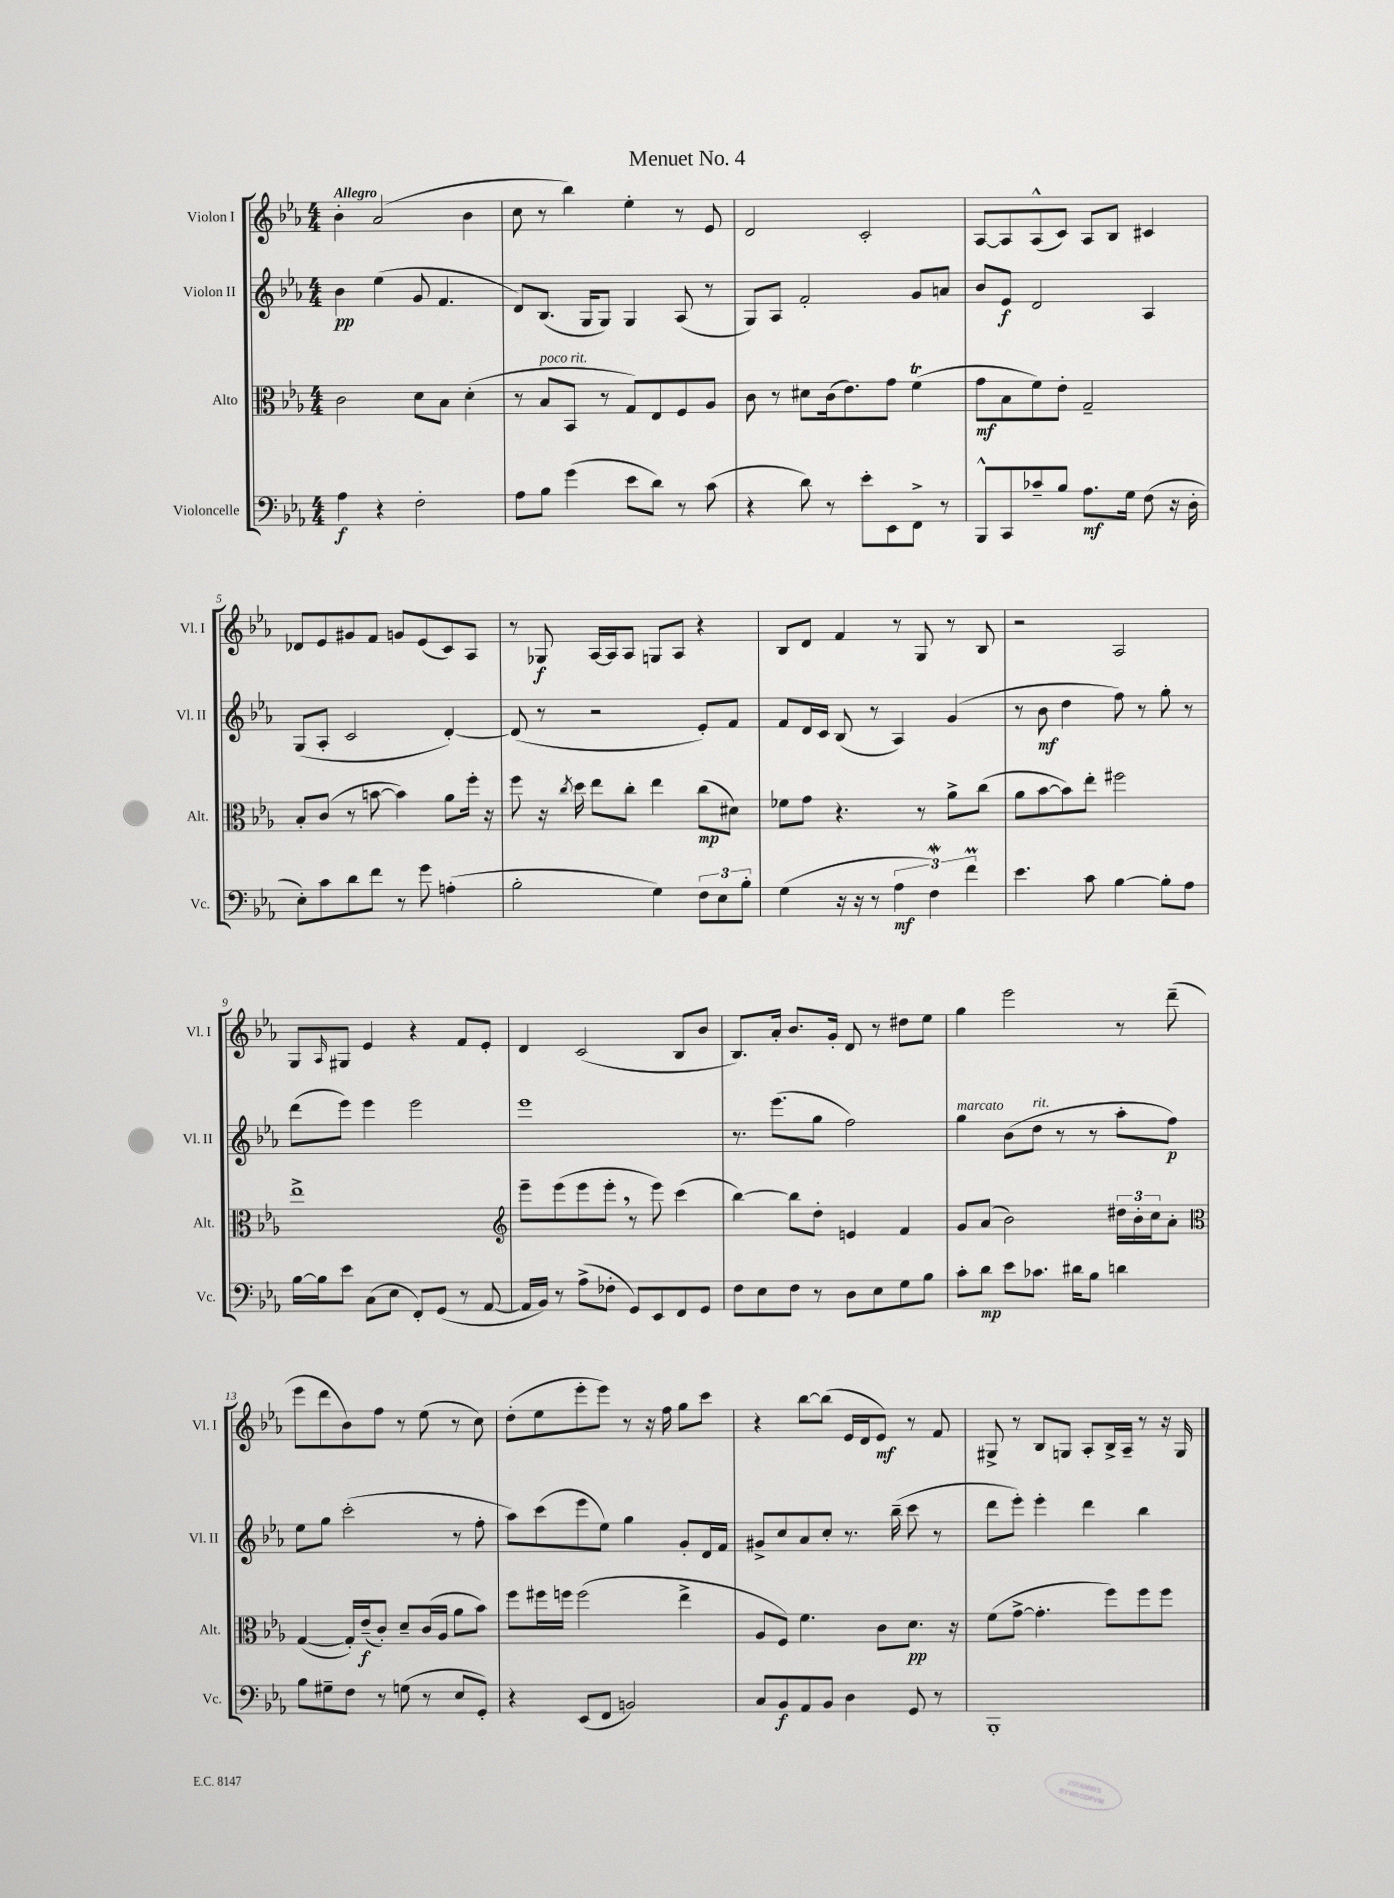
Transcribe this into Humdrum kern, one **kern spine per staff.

**kern	**dynam	**kern	**dynam	**kern	**dynam	**kern	**dynam
*part4	*part4	*part3	*part3	*part2	*part2	*part1	*part1
*staff4	*staff4	*staff3	*staff3	*staff2	*staff2	*staff1	*staff1
*I"Violoncelle	*	*I"Alto	*	*I"Violon II	*	*I"Violon I	*
*I'Vc.	*	*I'Alt.	*	*I'Vl. II	*	*I'Vl. I	*
*clefF4	*	*clefC3	*	*clefG2	*	*clefG2	*
*k[b-e-a-]	*	*k[b-e-a-]	*	*k[b-e-a-]	*	*k[b-e-a-]	*
*M4/4	*	*M4/4	*	*M4/4	*	*M4/4	*
=1	=1	=1	=1	=1	=1	=1	=1
!	!	!	!	!	!	!LO:TX:a:B:t=Allegro	!
4A-\	f	2c\	.	4b-\	pp	4b-'\	.
4r	.	.	.	(4ee-\	.	(2a-/	.
2F'\	.	8d\L	.	8g/	.	.	.
.	.	8B-\J	.	4.f/	.	.	.
.	.	(4d'\	.	.	.	4b-\	.
=2	=2	=2	=2	=2	=2	=2	=2
8A-\L	.	8r	.	8d/L)	.	8cc\	.
!	!	!LO:TX:a:i:t=poco rit.	!	!	!	!	!
8B-\J	.	8B-/L	.	(8.B-/J	.	8r	.
(4g\	.	8BB-/J	.	.	.	4bb-\)	.
.	.	.	.	16G/KL	.	.	.
.	.	8r	.	8G/J)	.	.	.
8e-\L	.	8G/L)	.	4G/	.	4ee-'\	.
8d\J)	.	8E-/	.	.	.	.	.
8r	.	8F/	.	(8A-/	.	8r	.
(8c\	.	8A-/J	.	8r	.	8e-/	.
=3	=3	=3	=3	=3	=3	=3	=3
4r	.	8c\	.	8G/L)	.	2d/	.
.	.	8r	.	8A-/J	.	.	.
8d\)	.	8d#X\L	.	2f'/	.	.	.
8r	.	(16c\k	.	.	.	.	.
.	.	8.e-\)	.	.	.	.	.
8e-'\L	.	.	.	.	.	2c'/	.
8EE-\	.	8g\J	.	.	.	.	.
8FF^\J	.	(4fT\	.	8g/L	.	.	.
8r	.	.	.	8an/J	.	.	.
=4	=4	=4	=4	=4	=4	=4	=4
8BBB-^^/L	.	8g\L	mf	8b-/L	.	[8A-/L	.
8CC/	.	8B-\	.	8e-/J	f	8A-/]	.
8c-X~/	.	8f\)	.	2d/	.	(8A-^^/	.
8B-/J	.	8e-'\J	.	.	.	8c/J)	.
8.A-\L	mf	2G~/	.	.	.	8A-/L	.
.	.	.	.	.	.	8B-/J	.
16G\Jk	.	.	.	.	.	.	.
(8F\	.	.	.	4A-/	.	4c#X/	.
16r	.	.	.	.	.	.	.
16D'\	.	.	.	.	.	.	.
!!LO:LB:g=z
=5	=5	=5	=5	=5	=5	=5	=5
8E-'\L)	.	8B-'/L	.	(8G/L	.	8d-X/L	.
8c\	.	(8c/J	.	8A-'/J	.	8e-/	.
8d\	.	8r	.	2c/	.	8g#X/	.
8f\J	.	[8bn\	.	.	.	8f/J	.
8r	.	4b\])	.	.	.	8gn/L	.
8g\	.	.	.	.	.	(8e-/	.
(4An'\	.	8a-\L	.	[4d'/)	.	8c/)	.
.	.	16ff'\Jk	.	.	.	8A-/J	.
.	.	16r	.	.	.	.	.
=6	=6	=6	=6	=6	=6	=6	=6
2B-'\	.	8ff\	.	(8d/]	.	8r	.
.	.	16r	.	8r	.	8G-X/	f
.	.	8qcc/	.	.	.	.	.
.	.	16dd\	.	.	.	.	.
.	.	8ee-\L	.	2r	.	[16A-/LL	.
.	.	.	.	.	.	16A-/J]	.
.	.	8cc'\J	.	.	.	8A-/J	.
4G\)	.	4ee-\	.	.	.	8Gn/L	.
.	.	.	.	.	.	8A-/J	.
12F\L	.	(8cc\L	mp	8e-'/L)	.	4r	.
12E-\	.	.	.	.	.	.	.
.	.	8d#X\J)	.	8f/J	.	.	.
12B-'\J	.	.	.	.	.	.	.
=7	=7	=7	=7	=7	=7	=7	=7
(4G\	.	8f-X\L	.	8f/L	.	8B-/L	.
.	.	8g\J	.	16d/L	.	8d/J	.
.	.	.	.	16c/JJ	.	.	.
16r	.	4.r	.	(8B-/	.	4f/	.
16r	.	.	.	.	.	.	.
8r	.	.	.	8r	.	.	.
6A-\	mf	.	.	4A-/)	.	8r	.
.	.	8r	.	.	.	8G/	.
6FW\)	.	.	.	.	.	.	.
.	.	8a-^\L	.	(4g/	.	8r	.
6fM\	.	.	.	.	.	.	.
.	.	(8cc\J	.	.	.	8B-/	.
=8	=8	=8	=8	=8	=8	=8	=8
4.e-\	.	8a-\L	.	8r	.	2r	.
.	.	[8b-\	.	8b-\	mf	.	.
.	.	8b-\])	.	4dd\	.	.	.
8c\	.	8ee-'\J	.	.	.	.	.
[4B-\	.	2ff#X\	.	8ff\)	.	2A-/	.
.	.	.	.	8r	.	.	.
8B-'\L]	.	.	.	8gg'\	.	.	.
8A-\J	.	.	.	8r	.	.	.
!!LO:LB:g=z
=9	=9	=9	=9	=9	=9	=9	=9
[16B-\LL	.	1ee-^	.	(8ddd\L	.	8G/L	.
16B-\J]	.	.	.	.	.	.	.
.	.	.	.	.	.	16qqA-/	.
8e-\J	.	.	.	8eee-\J)	.	8G#X/J	.
(8C\L	.	.	.	4eee-\	.	4e-/	.
8E-\J	.	.	.	.	.	.	.
8FF'/L)	.	.	.	2eee-\	.	4r	.
(8GG/J	.	.	.	.	.	.	.
8r	.	.	.	.	.	8f/L	.
[8AA-/	.	.	.	.	.	8e-'/J	.
=10	=10	=10	=10	=10	=10	=10	=10
*	*	*clefG2	*	*	*	*	*
16AA-/LL]	.	8eee-~\L	.	1eee-	.	4d/	.
16BB-/JJ)	.	.	.	.	.	.	.
8r	.	(8eee-\	.	.	.	.	.
(8A-^\L	.	8eee-\	.	.	.	(2c/	.
8F-X'\J	.	8eee-',\J	.	.	.	.	.
8GG/L)	.	8r	.	.	.	.	.
8EE-/	.	8eee-\)	.	.	.	.	.
8FF/	.	(4ccc\	.	.	.	8B-/L	.
8GG/J	.	.	.	.	.	8b-/J	.
=11	=11	=11	=11	=11	=11	=11	=11
8F\L	.	[4bb-\)	.	8.r	.	8.B-/L)	.
8E-\	.	.	.	.	.	.	.
.	.	.	.	(8.eee-\L	.	16a-'/Jk	.
8F\J	.	8bb-\L]	.	.	.	8.b-/L	.
8r	.	8dd'\J	.	8gg\J	.	.	.
.	.	.	.	.	.	16g'/Jk	.
8D\L	.	4en/	.	2ff\)	.	8d/	.
8E-\	.	.	.	.	.	8r	.
8G\	.	4f/	.	.	.	8dd#X\L	.
8B-\J	.	.	.	.	.	8ee-\J	.
=12	=12	=12	=12	=12	=12	=12	=12
!	!	!	!	!LO:TX:a:i:t=marcato	!	!	!
8c'\L	.	8g/L	.	4gg\	.	4gg\	.
8d\J	mp	(8a-/J	.	.	.	.	.
8e-\L	.	2b-\)	.	(8b-\L	.	2eee-\	.
!	!	!	!	!LO:TX:a:i:t=rit.	!	!	!
8.c-X\J	.	.	.	8dd\J	.	.	.
.	.	.	.	8r	.	.	.
16d#X\KL	.	.	.	.	.	.	.
8B-\J	.	.	.	8r	.	.	.
4dn\	.	24dd#X\LL	.	8aa-'\L	.	8r	.
.	.	24b-'\	.	.	.	.	.
.	.	24cc\J	.	.	.	.	.
.	.	8a-'\J	.	8ff\J)	p	(8ddd~\	.
!!LO:LB:g=z
=13	=13	=13	=13	=13	=13	=13	=13
*	*	*clefC3	*	*	*	*	*
8B-\L	.	([4G/	.	8ee-\L	.	8eee-\L	.
8G#X~\	.	.	.	8gg\J	.	8ddd\	.
8F\J	.	16G'/LL])	.	(2ccc'\	.	8b-\)	.
.	.	(16e-~/J	f	.	.	.	.
8r	.	8c'/J)	.	.	.	8ff\J	.
(8Gn\	.	8d~/L	.	.	.	8r	.
8r	.	(16c/L	.	.	.	(8ee-\	.
.	.	16A-/JJ	.	.	.	.	.
8E-/L	.	8a-\L	.	8r	.	8r	.
8GG'/J)	.	8b-\J)	.	8ff'\	.	8cc\)	.
=14	=14	=14	=14	=14	=14	=14	=14
4r	.	8ff\L	.	8aa-\L)	.	(8dd'\L	.
.	.	16ff#X\L	.	(8ccc\	.	8ee-\	.
.	.	16ffn\JJ	.	.	.	.	.
(8EE-/L	.	(2ff\	.	8eee-\	.	8eee-'\	.
8FF/J	.	.	.	8ee-\J)	.	8eee-\J)	.
2BBn/)	.	.	.	4gg\	.	8r	.
.	.	.	.	.	.	16r	.
.	.	.	.	.	.	16ff\	.
.	.	4ee-^\	.	8g'/L	.	8gg\L	.
.	.	.	.	16d/L	.	8ccc\J	.
.	.	.	.	16f/JJ	.	.	.
=15	=15	=15	=15	=15	=15	=15	=15
8C/L	.	8A-/L	.	8g#X^/L	.	4r	.
8BB-/	f	8F/J)	.	8cc/	.	.	.
8AA-/	.	4.f\	.	8a-/	.	[8bb-\L	.
8BB-/J	.	.	.	8cc'/J	.	(8bb-\J]	.
4D\	.	.	.	8.r	.	16e-/LL	.
.	.	.	.	.	.	16d/J	.
.	.	8c\L	.	.	.	8e-/J)	mf
.	.	.	.	(16bb-~\	.	.	.
8GG/	.	8.d\J	pp	8ccc\	.	8r	.
8r	.	.	.	8r	.	8f/	.
.	.	16r	.	.	.	.	.
=16	=16	=16	=16	=16	=16	=16	=16
1BBB-'	.	(8f\L	.	8ddd\L	.	8G#X^/	.
.	.	[8g^\J	.	8eee-'\J)	.	8r	.
.	.	4.g'\]	.	4eee-'\	.	8B-/L	.
.	.	.	.	.	.	8Gn/J	.
.	.	.	.	4ddd\	.	8A-'/L	.
.	.	8ff\L)	.	.	.	16B-^/L	.
.	.	.	.	.	.	16A-~/JJ	.
.	.	8ff\	.	4bb-\	.	8r	.
.	.	8ff\J	.	.	.	16r	.
.	.	.	.	.	.	16G/	.
==	==	==	==	==	==	==	==
*-	*-	*-	*-	*-	*-	*-	*-
